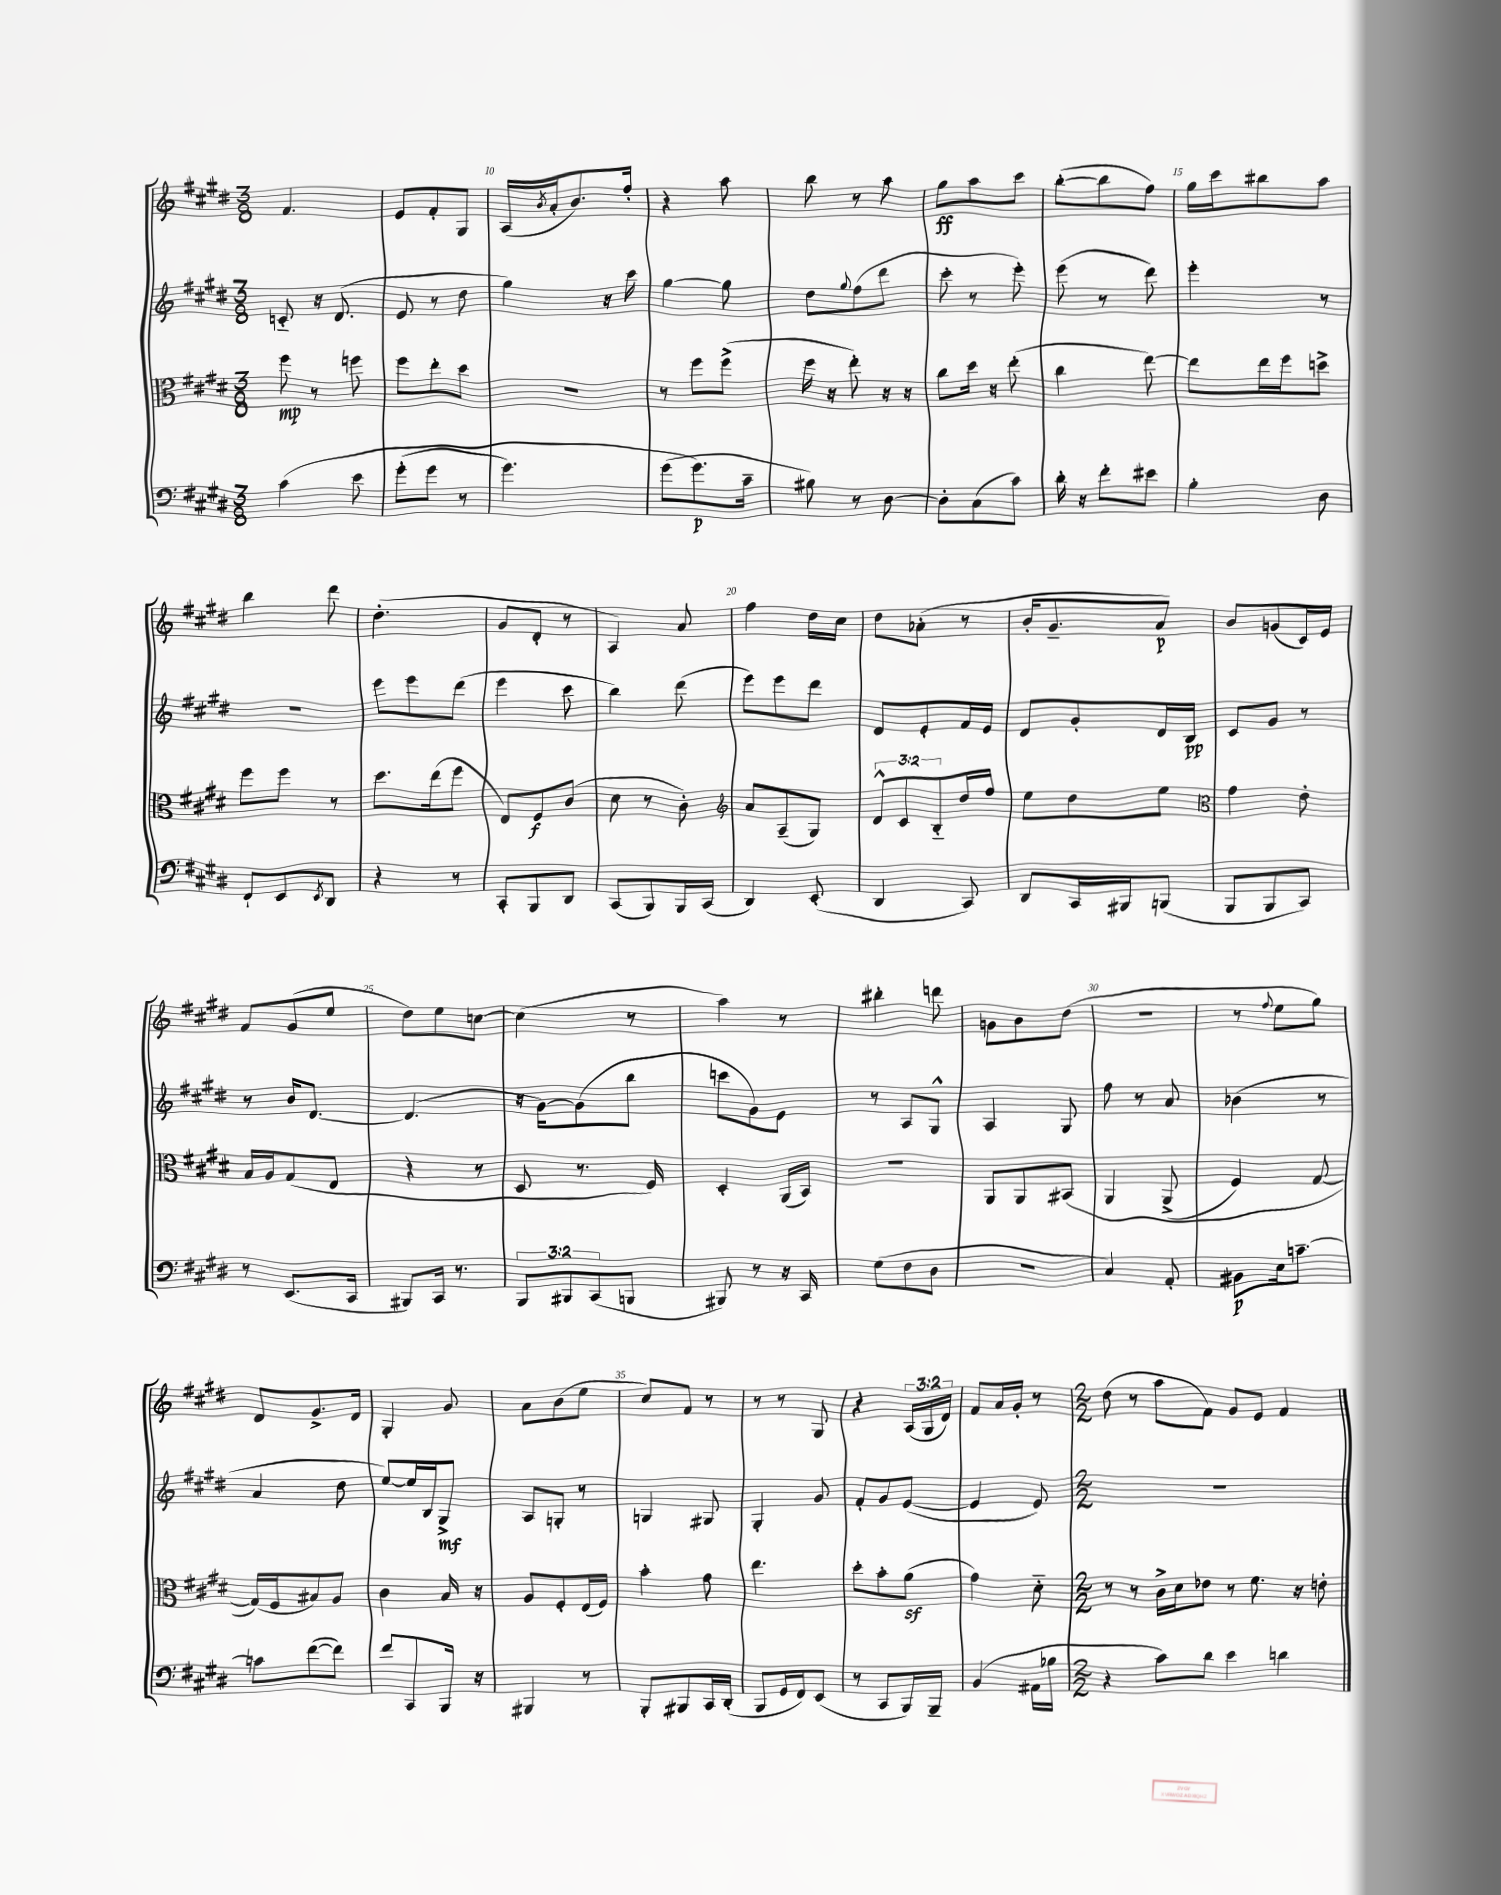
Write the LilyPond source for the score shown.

<<
\new StaffGroup <<
\new Staff = "s0" {
    \clef treble \key e \major \numericTimeSignature \time 3/8 \override Staff.TupletNumber.text = #tuplet-number::calc-fraction-text
    fis'4. |
    e'8 fis'8-. gis8 |
    a16( \acciaccatura { b'8 } a'16-. b'8.) fis''16-. |
    r4 a''8 |
    b''8 r8 a''8 |
    gis''8\ff a''8 cis'''8 |
    b''8~-.( b''8 fis''8) |
    gis''16 cis'''16 bis''8 a''8 |
    b''4 dis'''8 |
    dis''4.-.( |
    gis'8 dis'8-. r8 |
    a4) a'8 |
    fis''4 dis''16 cis''16 |
    dis''8 aes'8-.( r8 |
    b'16-. gis'8.-- a'8\p) |
    b'8 g'8( cis'16) e'16 |
    fis'8 gis'8( e''8 |
    dis''8) e''8 c''8~ |
    c''4( r8 |
    a''4) r8 |
    bis''4-. d'''8 |
    g'8 b'8 dis''8( |
    R4. |
    r8 \appoggiatura { fis''8 } e''8 gis''8) |
    dis'8 gis'8.-> dis'16 |
    gis4-. gis'8 |
    a'8 b'8( e''8 |
    cis''8) fis'8 r8 |
    r8 r8 gis8 |
    r4 \tuplet 3/2 { a16( gis16 dis'16) } |
    fis'8 a'16 gis'16-. r8 |
    \numericTimeSignature \time 2/2 dis''8( r8 a''8 fis'8) gis'8 e'8 fis'4 \bar "|." |
}
\new Staff = "s1" {
    \clef treble \key e \major \numericTimeSignature \time 3/8
    c'8-_ r16 dis'8.( |
    e'8 r8 dis''8 |
    gis''4) r16 cis'''16 |
    gis''4~ gis''8 |
    dis''8 \appoggiatura { gis''8 } fis''8( dis'''8 |
    cis'''8-. r8 e'''8-.) |
    e'''8( r8 dis'''8) |
    e'''4-. r8 |
    R4. |
    e'''8 e'''8 dis'''8( |
    e'''4 cis'''8 |
    b''4) dis'''8( |
    e'''8) e'''8 dis'''8 |
    dis'8 e'8-. fis'16 e'16 |
    dis'8 gis'8-. dis'16 b16\pp |
    cis'8 gis'8 r8 |
    r8 b'16 dis'8.~ |
    dis'4.( |
    r16 gis'16~) gis'8( b''8 |
    c'''8 gis'8) e'8 |
    r8 a8 gis8-^ |
    a4 gis8 |
    fis''8 r8 a'8 |
    bes'4( r8 |
    a'4 dis''8 |
    e''8~) e''16 b16 gis8->\mf |
    a8 g8-. r8 |
    g4 gis8 |
    gis4-. gis'8 |
    fis'8-. gis'8 e'8~( |
    e'4 e'8) |
    \numericTimeSignature \time 2/2 R1 \bar "|." |
}
\new Staff = "s2" {
    \clef alto \key e \major \numericTimeSignature \time 3/8 \override Staff.TupletNumber.text = #tuplet-number::calc-fraction-text
    fis''8\mp r8 f''8 |
    fis''8 e''8-. dis''8 |
    R4. |
    r8 fis''8 fis''8->( |
    fis''16 r16 e''8-.) r16 r16 |
    cis''8 dis''16 r16 e''8-.( |
    cis''4 e''8~) |
    e''8 e''16 fis''16 d''8-> |
    fis''8 fis''8 r8 |
    dis''8. e''16( fis''8 |
    e8) fis8\f cis'8( |
    dis'8 r8 cis'8-.) |
    \clef treble a'8 a8--( gis8) |
    \tuplet 3/2 { dis'8-^ cis'8 b8-_ } dis''16 fis''16 |
    e''8 dis''8 e''8 |
    \clef alto gis'4 e'8-. |
    b16 a16 gis8( e8 |
    r4 r8 |
    dis8 r8. fis16) |
    dis4-. a,16( b,16) |
    R4. |
    a,8 a,8 bis,8\( |
    a,4 a,8->( |
    fis4) gis8~ |
    gis16(\) fis16 bis8) a8 |
    cis'4 b16 r16 |
    a8 fis8-. e16( fis16) |
    b'4-. gis'8 |
    e''4. |
    dis''8-. b'8-. a'8\sf( |
    gis'4) dis'8-_ |
    \numericTimeSignature \time 2/2 r8 r8 cis'16-> dis'16 ees'8 r8 fis'8. r16 e'8-. \bar "|." |
}
\new Staff = "s3" {
    \clef bass \key e \major \numericTimeSignature \time 3/8 \override Staff.TupletNumber.text = #tuplet-number::calc-fraction-text
    cis'4\( e'8 |
    gis'8-.( gis'8 r8 |
    gis'4.) |
    gis'8( gis'8.\p\) cis'16-- |
    bis8) r8 dis8~ |
    dis8-. cis8( cis'8) |
    dis'16-. r16 fis'8-. eis'8 |
    b4-. dis8 |
    fis,8-! e,8 \acciaccatura { e,8 } dis,8 |
    r4 r8 |
    cis,8-. b,,8 dis,8 |
    cis,8( b,,8) b,,16 cis,16( |
    dis,4) e,8-.( |
    dis,4 cis,8) |
    dis,8 cis,16 bis,,16 b,,8( |
    b,,8 b,,8 cis,8) |
    r8 e,8.( cis,16 |
    bis,,8) cis,16 r8. |
    \tuplet 3/2 { b,,8 bis,,8 cis,8( } b,,8 |
    bis,,8) r8 r16 cis,16 |
    gis8( fis8 dis8 |
    R4. |
    cis4) a,8-. |
    bis,8\p e16 c'8.~-- |
    c'8 fis'8~( fis'8) |
    fis'8 cis,8 b,,16 r16 |
    bis,,4 r8 |
    b,,8-. bis,,8 cis,16 dis,16-.( |
    b,,8 gis,16 fis,16) e,8( |
    r8 cis,8 b,,16) b,,16-- |
    b,4( ais,16 bes16 |
    \numericTimeSignature \time 2/2 r4 cis'8) dis'8 e'4 d'4 \bar "|." |
}
>>
>>
\layout { \context { \Score currentBarNumber = #8 \override BarNumber.break-visibility = ##(#f #t #t) barNumberVisibility = #(every-nth-bar-number-visible 5) } }
